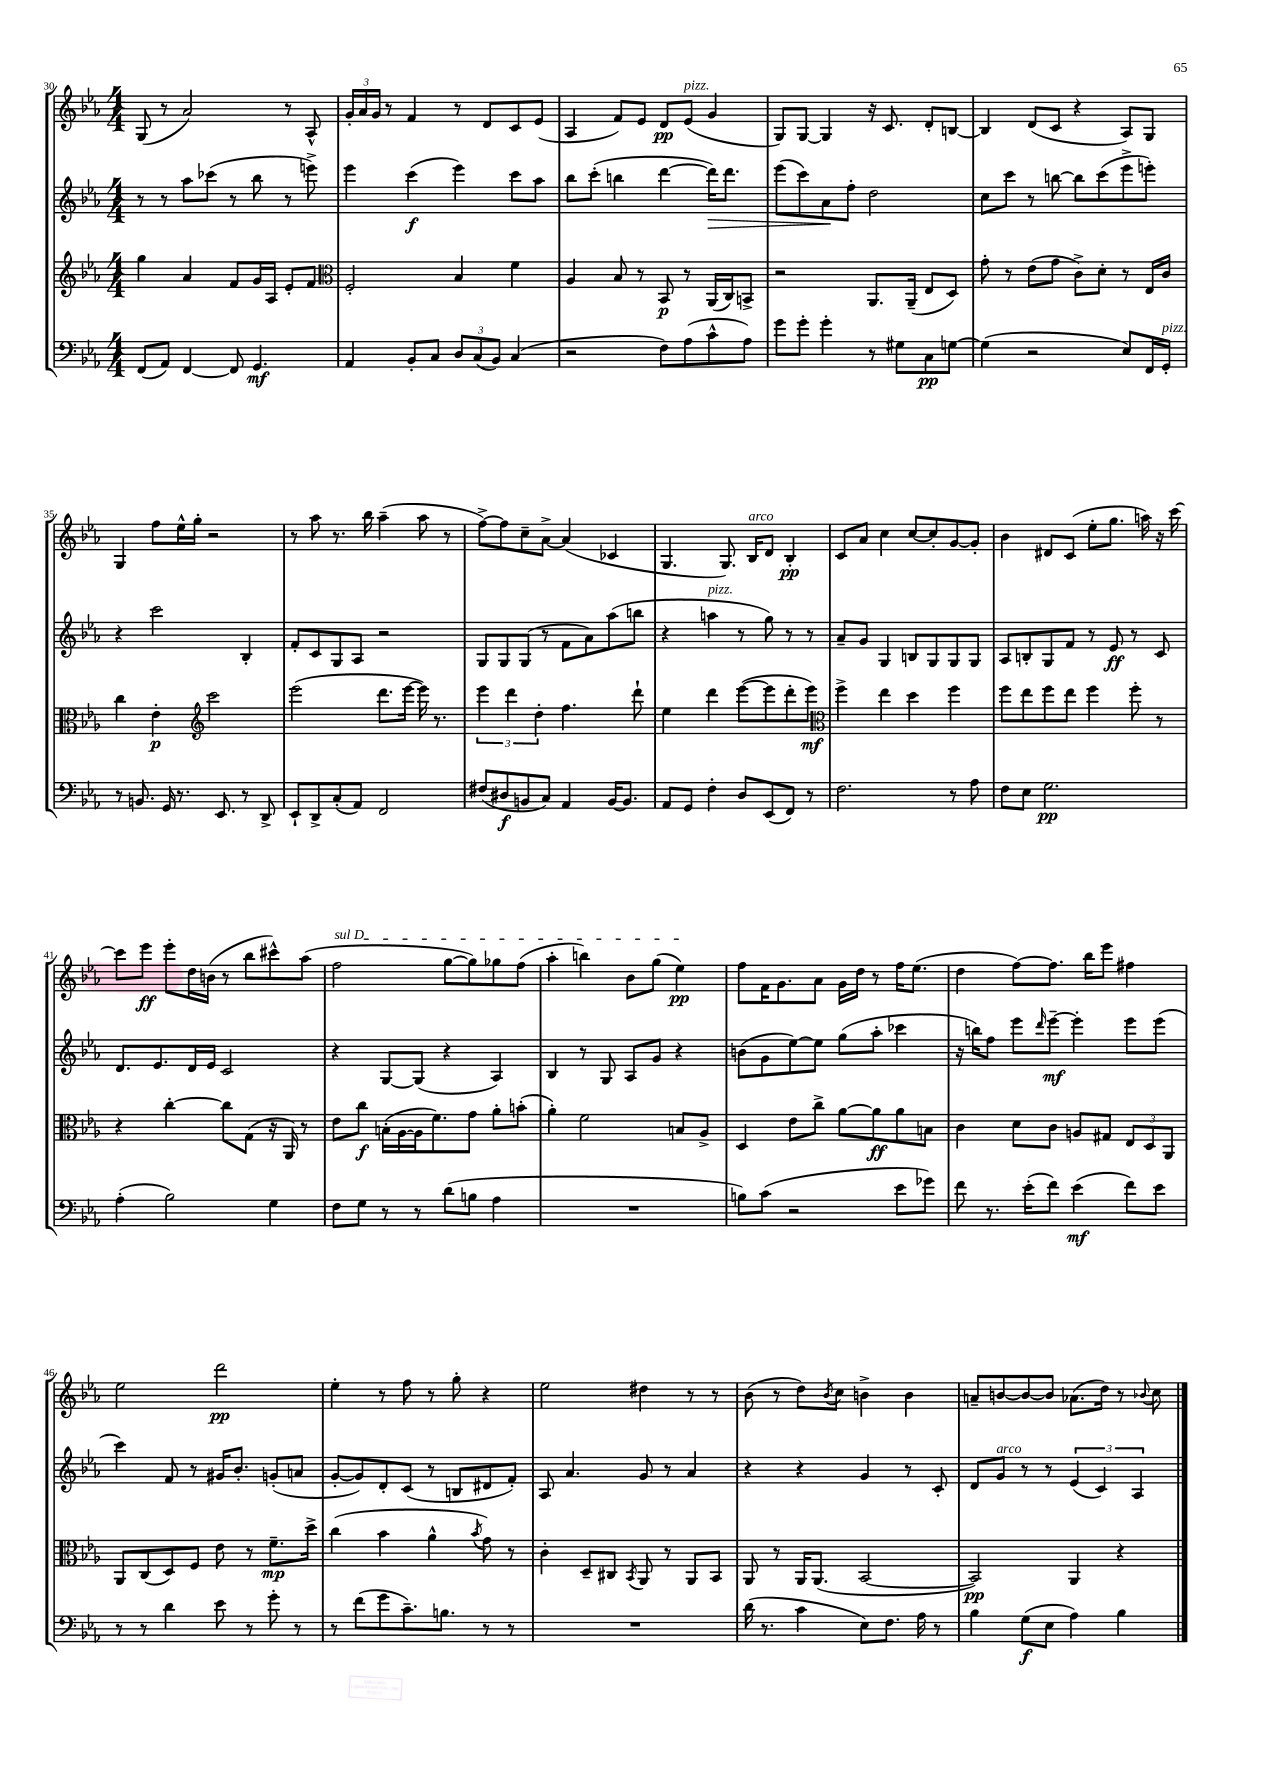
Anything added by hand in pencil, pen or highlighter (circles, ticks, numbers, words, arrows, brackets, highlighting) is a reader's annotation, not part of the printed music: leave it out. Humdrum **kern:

**kern	**dynam	**kern	**dynam	**kern	**dynam	**kern	**dynam
*part4	*part4	*part3	*part3	*part2	*part2	*part1	*part1
*staff4	*staff4	*staff3	*staff3	*staff2	*staff2	*staff1	*staff1
*clefF4	*	*clefG2	*	*clefG2	*	*clefG2	*
*k[b-e-a-]	*	*k[b-e-a-]	*	*k[b-e-a-]	*	*k[b-e-a-]	*
*M4/4	*	*M4/4	*	*M4/4	*	*M4/4	*
=30	=30	=30	=30	=30	=30	=30	=30
(8FF/L	.	4gg\	.	8r	.	(8G/	.
8AA-/J)	.	.	.	8r	.	8r	.
[4FF/	.	4a-/	.	8aa-\L	.	2a-/)	.
.	.	.	.	(8ccc-X\J	.	.	.
8FF/]	.	8f/L	.	8r	.	.	.
4.GG/	mf	16g/L	.	8bb-\	.	.	.
.	.	16A-/JJ	.	.	.	.	.
.	.	8e-'/L	.	8r	.	8r	.
.	.	8f/J	.	8eeen^\)	.	8A-^^/	.
=31	=31	=31	=31	=31	=31	=31	=31
*	*	*clefC3	*	*	*	*	*
4AA-/	.	2F'/	.	4eee-\	.	24g'/LL	.
.	.	.	.	.	.	24a-/	.
.	.	.	.	.	.	24g/JJ	.
.	.	.	.	.	.	8r	.
8BB-'/L	.	.	.	(4ccc\	f	4f/	.
8C/J	.	.	.	.	.	.	.
12D/L	.	4B-/	.	4eee-\)	.	8r	.
(12C/	.	.	.	.	.	.	.
.	.	.	.	.	.	8d/L	.
12BB-/J)	.	.	.	.	.	.	.
(4C/	.	4f\	.	8ccc\L	.	8c/	.
.	.	.	.	8aa-\J	.	(8e-/J	.
=32	=32	=32	=32	=32	=32	=32	=32
2r	.	4A-/	.	8bb-\L	.	4A-/	.
.	.	.	.	(8ccc'\J	.	.	.
.	.	8B-/	.	4bbn\	.	8f/L)	.
.	.	8r	.	.	.	8e-/J	.
8F\L)	.	8BB-/	p	[4ddd\	.	8d/L	pp
!	!	!	!	!	!	!LO:TX:a:i:t=pizz.	!
(8A-\	.	8r	.	.	.	(8e-/J	.
!	!	!	!	!	!LO:HP:b	!	!
8c^^\	.	(16AA-/LL	.	16ddd\KL])	>	4g/	.
.	.	16C/J)	.	8.ddd\J	.	.	.
8A-\J)	.	8BBn^/J	.	.	.	.	.
=33	=33	=33	=33	=33	=33	=33	=33
8g\L	.	2r	.	(8eee-\L	.	8G/L)	.
8g'\J	.	.	.	8ccc\)	.	[8G/J	.
4g'\	.	.	.	8a-\	.	4G/]	.
.	.	.	.	8ff'\J	]	.	.
8r	.	8.AA-/L	.	2dd\	.	16r	.
.	.	.	.	.	.	8.c/	.
8G#X\L	.	.	.	.	.	.	.
.	.	(16AA-~/Jk	.	.	.	.	.
8C\	pp	8E-/L	.	.	.	8d'/L	.
[8Gn\J	.	8D/J)	.	.	.	[8Bn/J	.
=34	=34	=34	=34	=34	=34	=34	=34
(4G\]	.	8g'\	.	8cc\L	.	4B/]	.
.	.	8r	.	8ccc\J	.	.	.
2r	.	(8e-\L	.	8r	.	(8d/L	.
.	.	8g\J	.	[8bbn\	.	8c/J	.
.	.	8c^\L)	.	8bb\L]	.	4r	.
.	.	8d'\J	.	(8ccc\	.	.	.
8E-/L)	.	8r	.	8eee-^\	.	8A-/L)	.
16FF/L	.	16E-/LL	.	8eeen'\J)	.	8G/J	.
!LO:TX:a:i:t=pizz.	!	!	!	!	!	!	!
16GG'/JJ	.	16c/JJ	.	.	.	.	.
!!LO:LB:g=z
=35	=35	=35	=35	=35	=35	=35	=35
8r	.	4cc\	.	4r	.	4G/	.
8.BBn/	.	.	.	.	.	.	.
.	.	4e-'\	p	2ccc\	.	8ff\L	.
16GG/	.	.	.	.	.	.	.
8.r	.	.	.	.	.	16ee-^^\L	.
.	.	.	.	.	.	16gg'\JJ	.
*	*	*clefG2	*	*	*	*	*
.	.	2ccc\	.	.	.	2r	.
8.EE-/	.	.	.	.	.	.	.
8r	.	.	.	4B-'/	.	.	.
8DD^/	.	.	.	.	.	.	.
=36	=36	=36	=36	=36	=36	=36	=36
8EE-`/L	.	(2eee-\	.	8f'/L	.	8r	.
8DD^/	.	.	.	8c/	.	8aa-\	.
(8C'/	.	.	.	8G/	.	8.r	.
8AA-/J)	.	.	.	8A-/J	.	.	.
.	.	.	.	.	.	16bb-\	.
2FF/	.	8.ddd\L	.	2r	.	(4aa-~\	.
.	.	[16eee-\Jk	.	.	.	.	.
.	.	16eee-\])	.	.	.	8aa-\	.
.	.	8.r	.	.	.	.	.
.	.	.	.	.	.	8r	.
=37	=37	=37	=37	=37	=37	=37	=37
(8F#X/L	.	6eee-\	.	8G/L	.	[8ff^\L)	.
8D#X/	f	.	.	8G/	.	8ff\]	.
.	.	6ddd\	.	.	.	.	.
8BBn/	.	.	.	(8G/J	.	8cc~\	.
.	.	6dd'\	.	.	.	.	.
8C/J)	.	.	.	8r	.	[8a-^\J	.
4AA-/	.	4.ff\	.	8f\L	.	(4a-/]	.
.	.	.	.	8a-\)	.	.	.
[16BB/KL	.	.	.	(8aa-\	.	4c-X/	.
8.BB/J]	.	.	.	.	.	.	.
.	.	8ddd`\	.	8bbn\J	.	.	.
=38	=38	=38	=38	=38	=38	=38	=38
8AA-/L	.	4ee-\	.	4r	.	4.G/	.
8GG/J	.	.	.	.	.	.	.
!	!	!	!	!LO:TX:a:i:t=pizz.	!	!	!
4F'\	.	4ddd\	.	4aan\	.	.	.
.	.	.	.	.	.	8.G/)	.
8D/L	.	([8eee-\L	.	8r	.	.	.
!	!	!	!	!	!	!LO:TX:a:i:t=arco	!
.	.	.	.	.	.	16B-/KL	.
(8EE-/	.	8eee-\]	.	8gg\)	.	8d/J	.
8FF/J)	.	8ddd'\	.	8r	.	4B-'/	pp
8r	.	8eee-\J)	mf	8r	.	.	.
=39	=39	=39	=39	=39	=39	=39	=39
*	*	*clefC3	*	*	*	*	*
2.F\	.	4ff^\	.	8a-~/L	.	8c/L	.
.	.	.	.	8g/J	.	8a-/J	.
.	.	4ee-\	.	4G/	.	4cc\	.
.	.	4dd\	.	8Bn/L	.	[8cc/L	.
.	.	.	.	8G/	.	8cc'/]	.
8r	.	4ff\	.	8G/	.	[8g/	.
8A-\	.	.	.	8G/J	.	8g'/J]	.
=40	=40	=40	=40	=40	=40	=40	=40
8F\L	.	8ff\L	.	8A-/L	.	4b-\	.
8E-\J	.	8ee-\	.	8Bn'/	.	.	.
2.G\	pp	8ff\	.	8G/	.	8d#X/L	.
.	.	8ee-\J	.	8f/J	.	(8c/J	.
.	.	4ff\	.	8r	.	8ee-'\L	.
.	.	.	.	8e-/	ff	8.gg\J	.
.	.	8ff'\	.	8r	.	.	.
.	.	.	.	.	.	16aan\)	.
.	.	8r	.	8c/	.	16r	.
.	.	.	.	.	.	[16ccc\	.
!!LO:LB:g=z
=41	=41	=41	=41	=41	=41	=41	=41
(4A-'\	.	4r	.	8.d/L	.	8ccc\L]	.
.	.	.	.	.	.	8eee-\J	ff
.	.	.	.	8.e-/	.	.	.
2B-\)	.	[4cc'\	.	.	.	8eee-'\L	.
.	.	.	.	16d/L	.	16dd\L	.
.	.	.	.	16e-/JJ	.	(16bn\JJ	.
.	.	8cc\L]	.	2c/	.	8r	.
.	.	(8G\J	.	.	.	8bb-\L	.
4G\	.	16r	.	.	.	8ccc#X^^\)	.
.	.	16AA-/)	.	.	.	.	.
.	.	8r	.	.	.	(8aa-\J	.
=42	=42	=42	=42	=42	=42	=42	=42
!	!	!	!	!	!	!LO:TX:a:i:t=sul D	!
8F\L	.	8e-\L	.	4r	.	2ff\	.
8G\J	.	8cc\J	f	.	.	.	.
8r	.	(16Bn'\LL	.	[8G/L	.	.	.
.	.	[16A-\	.	.	.	.	.
8r	.	16A-\J]	.	(8G/J]	.	.	.
.	.	8.f\)	.	.	.	.	.
(8d\L	.	.	.	4r	.	[8gg\L	.
8Bn\J	.	8g\J	.	.	.	8gg\])	.
4A-\	.	8a-'\L	.	4A-/)	.	8gg-X\	.
.	.	(8bn'\J	.	.	.	(8ff\J	.
=43	=43	=43	=43	=43	=43	=43	=43
1r	.	4a-'\)	.	4B-/	.	4aa-'\	.
.	.	2f\	.	8r	.	4bbn\)	.
.	.	.	.	8G/	.	.	.
.	.	.	.	8A-/L	.	8b-\L	.
.	.	.	.	8g/J	.	(8gg\J	.
.	.	8Bn/L	.	4r	.	4ee-\)	pp
.	.	8A-^/J	.	.	.	.	.
=44	=44	=44	=44	=44	=44	=44	=44
8Bn\L)	.	4D/	.	(8bn\L	.	8ff\L	.
(8c\J	.	.	.	8g\	.	16f\K	.
.	.	.	.	.	.	8.g\	.
2r	.	8e-\L	.	[8ee-\)	.	.	.
.	.	8cc^\J	.	8ee-\J]	.	8a-\J	.
.	.	[8a-\L	.	(8gg\L	.	16g\LL	.
.	.	.	.	.	.	16dd\JJ	.
.	.	8a-\]	ff	8aa-'\J	.	8r	.
8e-\L	.	8a-\	.	4ccc-X\	.	16ff\KL	.
.	.	.	.	.	.	(8.ee-\J	.
8g-X\J)	.	8Bn\J	.	.	.	.	.
=45	=45	=45	=45	=45	=45	=45	=45
8f\	.	4c\	.	16r	.	4dd\	.
.	.	.	.	16bbn\KL)	.	.	.
8.r	.	.	.	8ff\J	.	.	.
.	.	8d\L	.	8eee-\L	.	[8ff\L)	.
(16e-'\KL	.	.	.	.	.	.	.
.	.	.	.	16qqddd/	.	.	.
8f\J)	.	8c\J	.	[8eee-~\J	mf	8.ff\J]	.
(4e-\	mf	8An/L	.	4eee-'\]	.	.	.
.	.	.	.	.	.	16bb-\KL	.
.	.	8G#X/J	.	.	.	8eee-\J	.
8f\L)	.	12E-/L	.	8eee-\L	.	4ff#X\	.
.	.	12D/	.	.	.	.	.
8e-\J	.	.	.	(8eee-\J	.	.	.
.	.	12AA-/J	.	.	.	.	.
!!LO:LB:g=z
=46	=46	=46	=46	=46	=46	=46	=46
8r	.	8AA-/L	.	4ccc\)	.	2ee-\	.
8r	.	(8C/	.	.	.	.	.
4d\	.	8D/)	.	8f/	.	.	.
.	.	8F/J	.	8r	.	.	.
8e-\	.	8e-\	.	16g#X/KL	.	2ddd\	pp
.	.	.	.	8.b-'/J	.	.	.
8r	.	8r	.	.	.	.	.
8g'\	.	8.f~\L	mp	(8gn'/L	.	.	.
8r	.	.	.	8an/J	.	.	.
.	.	16dd^\Jk	.	.	.	.	.
=47	=47	=47	=47	=47	=47	=47	=47
8r	.	(4cc\	.	[8g'/L	.	4ee-'\	.
(8f\L	.	.	.	8g/])	.	.	.
8g\	.	4b-\	.	8d'/	.	8r	.
8.c~\)	.	.	.	(8c/J	.	8ff\	.
.	.	4a-^^\	.	8r	.	8r	.
8.Bn\J	.	.	.	.	.	.	.
.	.	.	.	8Bn/L	.	8gg'\	.
.	.	8qb-/	.	.	.	.	.
8r	.	8g\)	.	8d#X/	.	4r	.
8r	.	8r	.	8f'/J)	.	.	.
=48	=48	=48	=48	=48	=48	=48	=48
1r	.	4c'\	.	8A-/	.	2ee-\	.
.	.	.	.	4.a-/	.	.	.
.	.	8D~/L	.	.	.	.	.
.	.	8C#X/J	.	.	.	.	.
.	.	8qBB-/	.	.	.	.	.
.	.	8AA-/	.	8g/	.	4dd#X\	.
.	.	8r	.	8r	.	.	.
.	.	8AA-/L	.	4a-/	.	8r	.
.	.	8BB-/J	.	.	.	8r	.
=49	=49	=49	=49	=49	=49	=49	=49
(16d\	.	8AA-/	.	4r	.	(8b-\	.
8.r	.	.	.	.	.	.	.
.	.	8r	.	.	.	8r	.
4c\	.	16AA-/KL	.	4r	.	8dd\L)	.
.	.	(8.AA-/J	.	.	.	.	.
.	.	.	.	.	.	8qb-/	.
.	.	.	.	.	.	8cc\J	.
8E-\L)	.	[2BB-/	.	4g/	.	4bn^\	.
8.F\J	.	.	.	.	.	.	.
.	.	.	.	8r	.	4b\	.
16A-\	.	.	.	.	.	.	.
8r	.	.	.	8c'/	.	.	.
=50	=50	=50	=50	=50	=50	=50	=50
4B-\	.	2BB-/])	pp	8d/L	.	8an~/L	.
!	!	!	!	!LO:TX:a:i:t=arco	!	!	!
.	.	.	.	8g/J	.	[8bn/	.
(8G\L	f	.	.	8r	.	8b/_	.
8E-\J	.	.	.	8r	.	8b/J]	.
4A-\)	.	4AA-/	.	(6e-/	.	(8.a-X\L	.
.	.	.	.	6c/)	.	.	.
.	.	.	.	.	.	16dd\Jk)	.
4B-\	.	4r	.	.	.	8r	.
.	.	.	.	6A-/	.	.	.
.	.	.	.	.	.	8qqb-X/	.
.	.	.	.	.	.	8cc\	.
==	==	==	==	==	==	==	==
*-	*-	*-	*-	*-	*-	*-	*-
